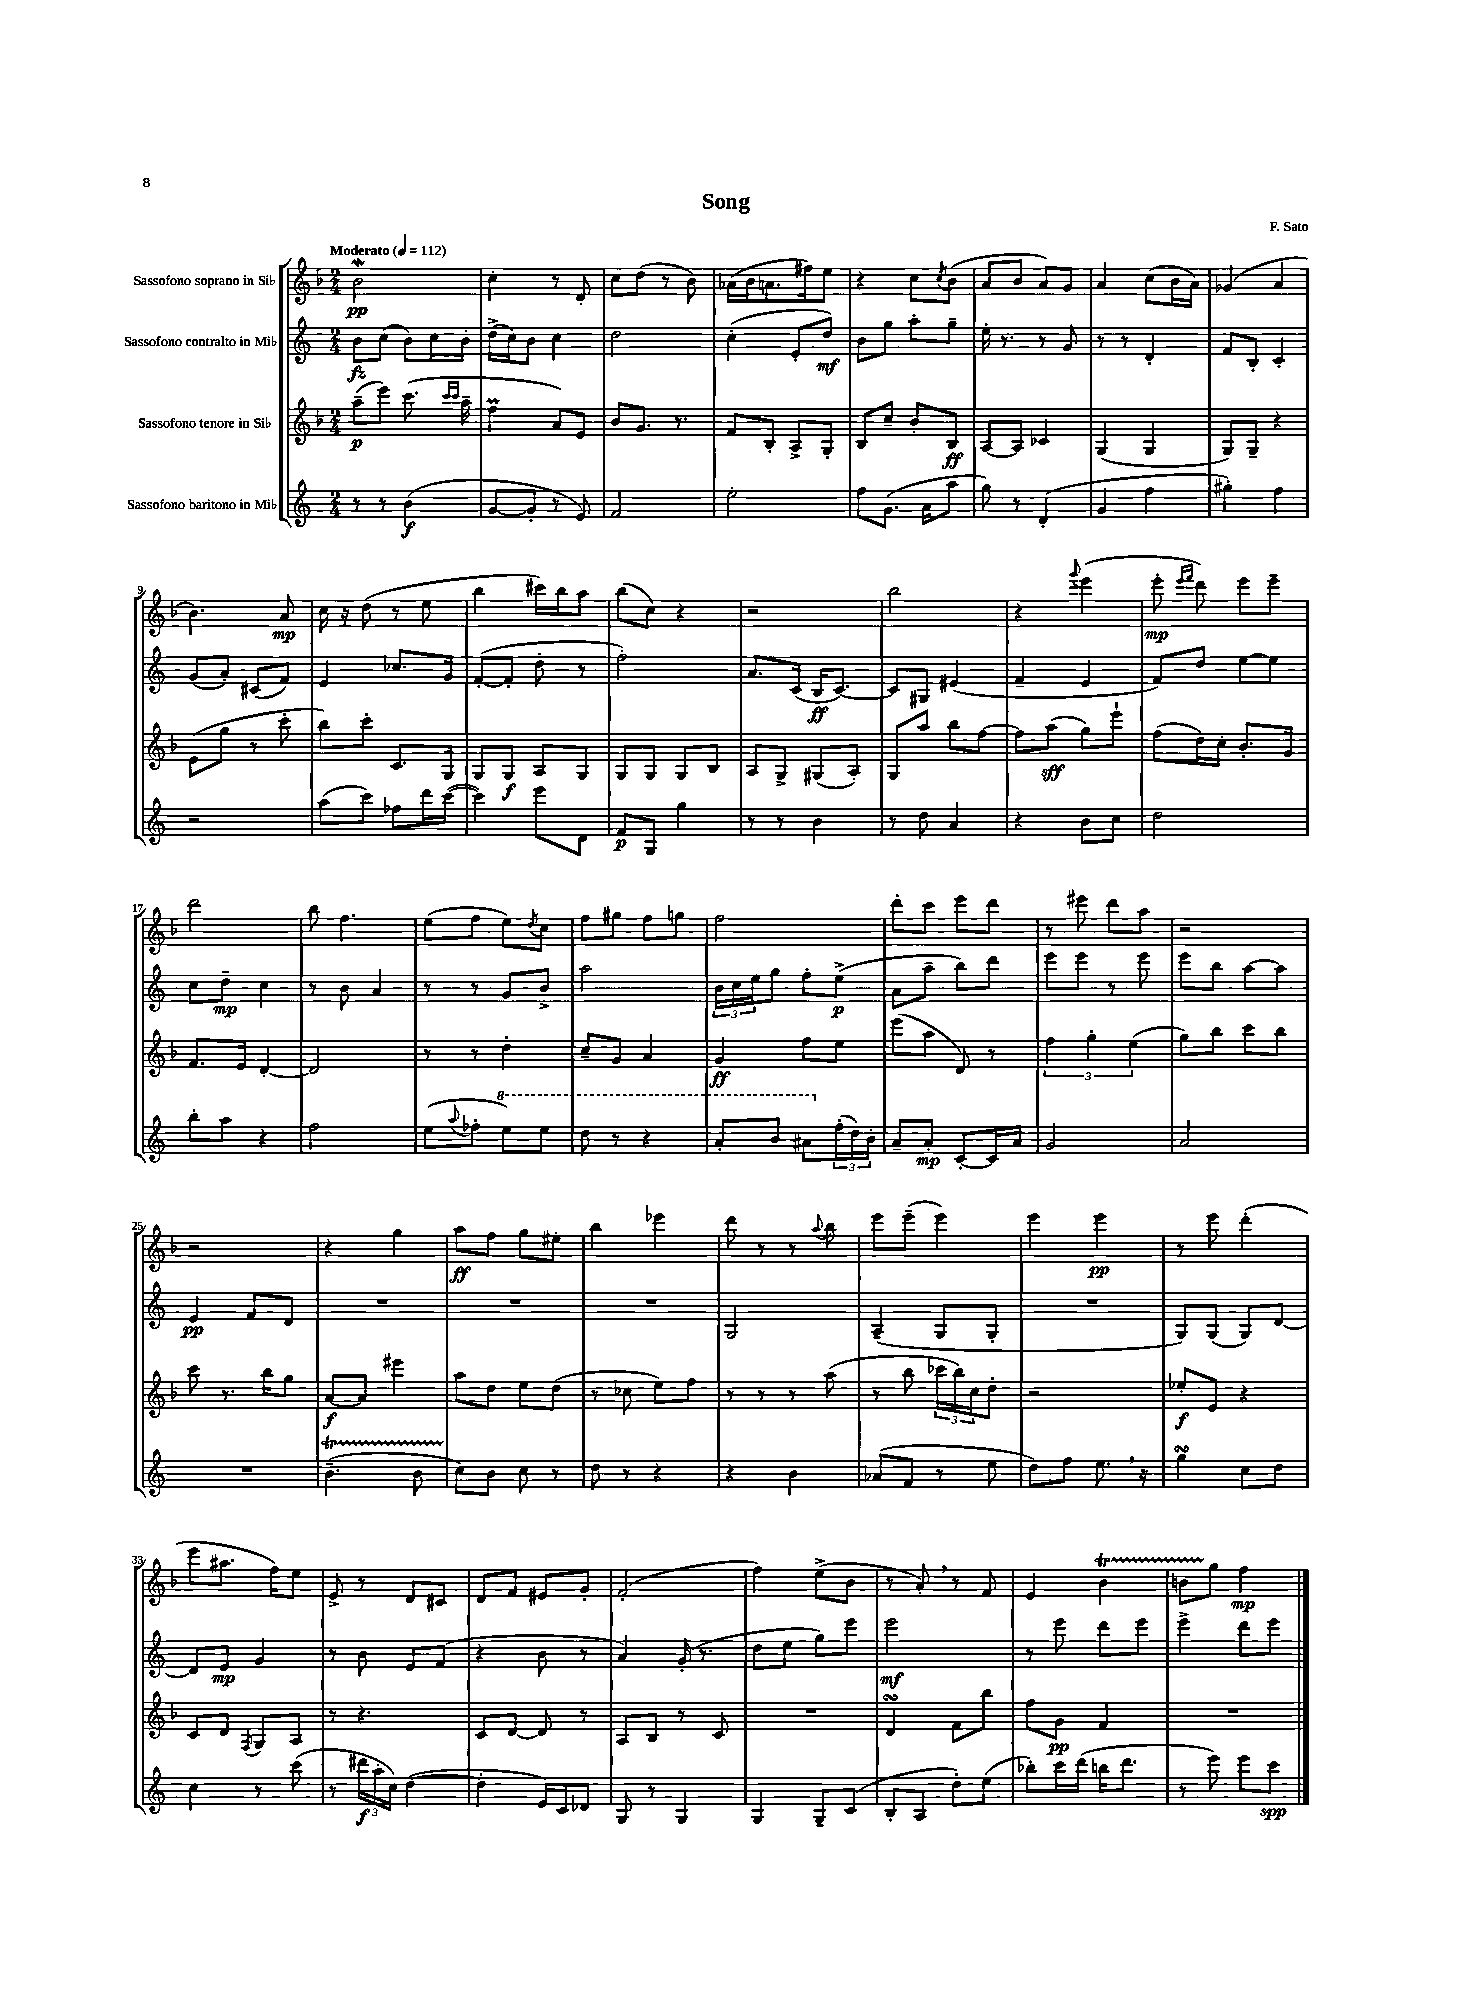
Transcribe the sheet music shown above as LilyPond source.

\header { title = "Song" composer = "F. Sato" }
<<
\new StaffGroup <<
\new Staff = "s0" \with { instrumentName = "Sassofono soprano in Sib" } {
    \clef treble \key f \major \numericTimeSignature \time 2/4 \tempo "Moderato" 4 = 112
    bes'2\mordent\pp |
    c''4-. r8 d'8-. |
    c''8 d''8( r8 bes'8) |
    aes'16( bes'16 a'8. fis''16) e''8 |
    r4 c''8 \acciaccatura { c''8 } bes'8( |
    a'8 bes'8 a'8) g'8 |
    a'4 c''8( bes'16 a'16) |
    ges'4( a'4 |
    bes'4.) a'8\mp |
    c''16 r16 d''8( r8 e''8 |
    bes''4 cis'''16) bes''16 a''8 |
    bes''8( c''8) r4 |
    r2 |
    bes''2 |
    r4 \appoggiatura { g'''8 } e'''4( |
    e'''8-.\mp \grace { e'''16 f'''16 } d'''8) e'''8 e'''8-- |
    d'''2 |
    bes''8 f''4. |
    e''8( f''8 e''8) \acciaccatura { d''8 } c''8 |
    f''8 gis''8 f''8 g''8 |
    f''2 |
    d'''8-. c'''8 e'''8 d'''8 |
    r8 eis'''8 d'''8 a''8 |
    r2 |
    r2 |
    r4 g''4 |
    a''8\ff f''8 g''8 eis''8-. |
    bes''4 ees'''4 |
    d'''8 r8 r8 \appoggiatura { a''8 } bes''8 |
    e'''8 e'''8--( e'''4) |
    e'''4 e'''4\pp |
    r8 e'''8 d'''4-.( |
    e'''8 ais''8. f''16) e''8 |
    e'8-> r8 d'8 cis'8 |
    d'8 f'8 eis'8 g'8-. |
    f'2-.( |
    f''4) e''8->( bes'8 |
    r8 a'8-.) \breathe r8 f'8 |
    e'4 bes'4\startTrillSpan |
    b'8 g''8\stopTrillSpan f''4\mp \bar "|." |
}
\new Staff = "s1" \with { instrumentName = "Sassofono contralto in Mib" } {
    \clef treble \key c \major \numericTimeSignature \time 2/4
    b'8\fz c''8( b'8) c''16 b'16-. |
    d''16->( c''16) b'8 c''4 |
    d''2 |
    c''4-.( e'8-. d''8\mf) |
    b'8 g''8 a''8-. g''8-- |
    e''16-. r8. r8 g'8 |
    r8 r8 d'4-. |
    f'8 b8-. c'4-. |
    g'8( a'8-.) cis'8( f'8) |
    e'4 ces''8. g'16 |
    f'8~-.( f'8-. d''8-. r8 |
    f''2-.) |
    a'8. c'16( b16\ff c'8.~) |
    c'8 gis8 eis'4( |
    f'4-- e'4 |
    f'8) d''8 e''8~ e''8 |
    c''8 d''8--\mp c''4 |
    r8 b'8 a'4 |
    r8 r8 g'8 b'8-> |
    a''2 |
    \tuplet 3/2 { b'16 c''16 e''16 } g''8 f''8-. e''8->\p( |
    a'8 a''8-- b''8) d'''8 |
    e'''8 e'''8 r8 e'''8 |
    e'''8 b''8 a''8~ a''8 |
    e'4\pp f'8 d'8 |
    R2 |
    R2 |
    R2 |
    g2 |
    a4--( g8 g8-. |
    R2 |
    g8) g8( g8) d'8~ |
    d'8 e'8\mp g'4 |
    r8 b'8 e'8 f'8( |
    r4 b'8 r8 |
    a'4) g'16-.( r8. |
    d''8 e''8 g''8) e'''8 |
    e'''2\mf |
    r8 e'''8 d'''8 e'''8 |
    e'''4-> d'''8 e'''8 \bar "|." |
}
\new Staff = "s2" \with { instrumentName = "Sassofono tenore in Sib" } {
    \clef treble \key f \major \numericTimeSignature \time 2/4
    a''8--\p( e'''8) c'''8.( \grace { c'''16 c'''16 } a''16-- |
    f''4\prall a'8) e'8 |
    bes'8 g'8. r8. |
    f'8 bes8-. a8-> g8-. |
    bes8 c''8-- bes'8-. bes8\ff |
    a8~ a8 ces'4 |
    g4( g4 |
    g8) g8-- r4 |
    e'8( g''8 r8 c'''8-. |
    bes''8) c'''8-. c'8. g16 |
    g8 g8\f a8 g8 |
    g8 g8 g8 bes8 |
    a8 g8-> gis8( a8-.) |
    g8 a''8 bes''8 f''8~ |
    f''8 a''8\sff( g''8) e'''8-! |
    f''8( d''16) c''16-. bes'8.-. g'16 |
    f'8. e'16 d'4~-. |
    d'2 |
    r8 r8 d''4-. |
    c''8-- g'8 a'4 |
    g'4\ff f''8 e''8 |
    e'''8( a''8 d'8) r8 |
    \tuplet 3/2 { f''4 g''4-. e''4( } |
    g''8) bes''8 c'''8 bes''8 |
    c'''8 r8. bes''16 g''8 |
    a'8~\f a'8 eis'''4 |
    a''8 d''8 e''8 d''8( |
    r8 ces''8 e''8) f''8 |
    r8 r8 r8 a''8( |
    r8 bes''8 \tuplet 3/2 { ces'''16 bes''16) c''16 } d''8-. |
    r2 |
    ees''8-.\f e'8 r4 |
    c'8 d'8 \acciaccatura { f8 } g8 a8 |
    r8 r4. |
    c'8 d'8~ d'8 r8 |
    a8 bes8 r8 c'8 |
    R2 |
    d'4\turn f'8 bes''8 |
    f''8 g'8\pp f'4 |
    R2 \bar "|." |
}
\new Staff = "s3" \with { instrumentName = "Sassofono baritono in Mib" } {
    \clef treble \key c \major \numericTimeSignature \time 2/4
    r8 r8 b'4\f( |
    g'8~ g'8-. r8 e'8) |
    f'2 |
    e''2-. |
    f''8 g'8.( a'16 a''8 |
    g''8) r8 d'4-.( |
    g'4 f''4 |
    gis''4-.) f''4 |
    r2 |
    a''8( c'''8) fes''8 d'''16 c'''16~( |
    c'''4) e'''8 d'8 |
    f'8\p g8 g''4 |
    r8 r8 b'4 |
    r8 d''8 a'4 |
    r4 b'8 c''8 |
    d''2 |
    b''8-. a''8 r4 |
    f''2 |
    e''8( \appoggiatura { a''8 } fes''8-. \ottava #1 e'''8) e'''8 |
    d'''8 r8 r4 |
    a''8-. b''8 ais''8 \ottava #0 \tuplet 3/2 { f''16-.( d''16) b'16-. } |
    a'8-- a'8-.\mp c'8~-. c'16 a'16 |
    g'2 |
    a'2 |
    R2 |
    b'4.--\startTrillSpan( b'8 |
    c''8\stopTrillSpan) b'8 c''8 r8 |
    d''8 r8 r4 |
    r4 b'4 |
    aes'8( f'8 r8 e''8 |
    d''8) f''8 e''8. \breathe r16 |
    g''4\turn c''8 d''8 |
    c''4 r8 c'''8( |
    r8 \tuplet 3/2 { dis'''16\f a''16-. c''16) } d''4~( |
    d''4-. e'16) c'16 des'8 |
    g8 r8 g4 |
    g4 g8-- c'8( |
    b8-. a8 d''8-.) e''8( |
    bes''8-.) c'''16 d'''16( b''16 d'''8. |
    r8 e'''8) e'''8 c'''8\spp \bar "|." |
}
>>
>>
